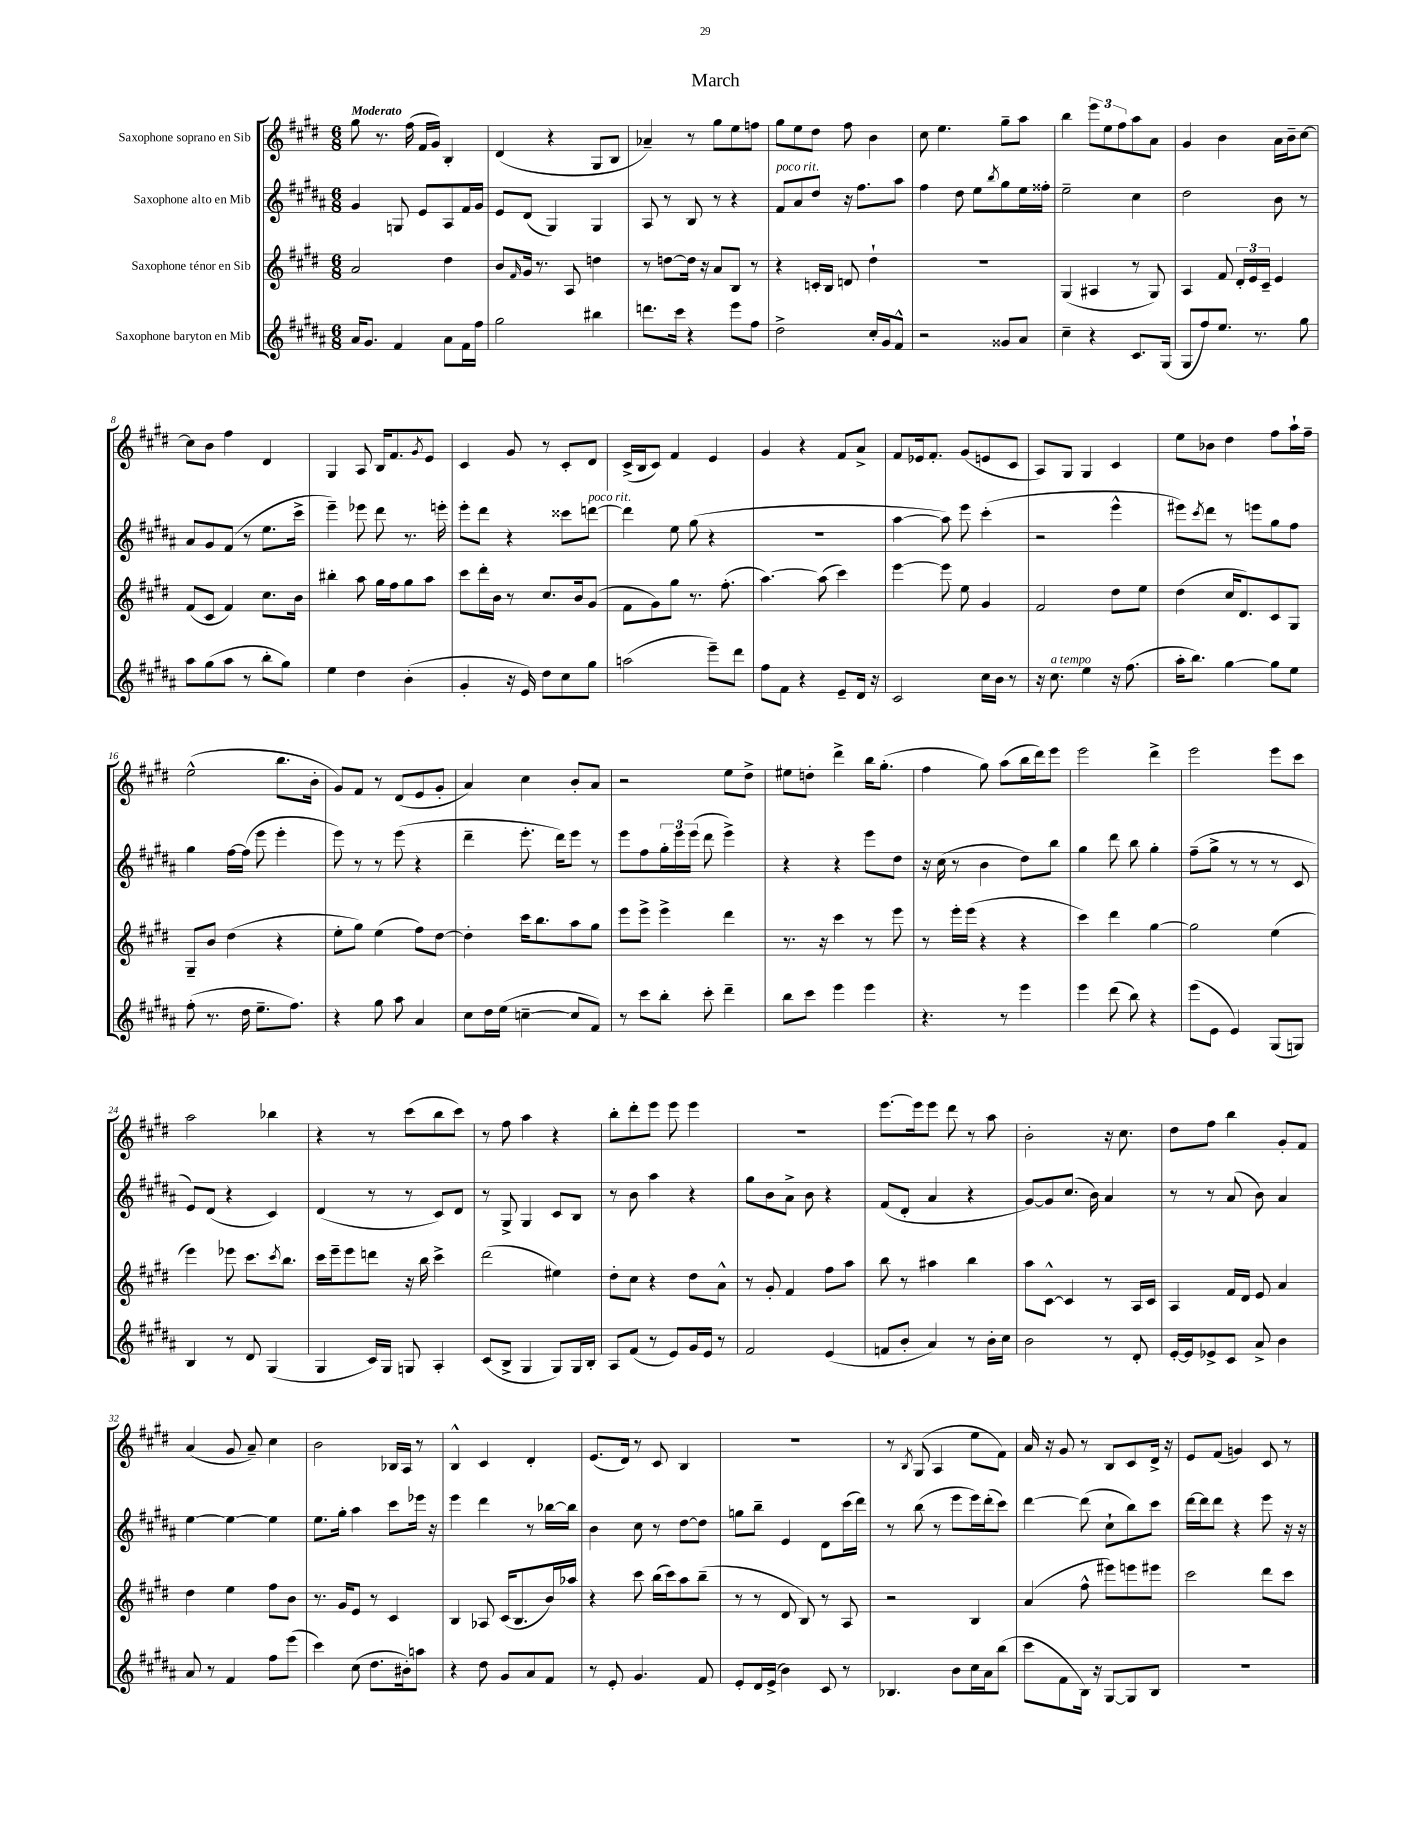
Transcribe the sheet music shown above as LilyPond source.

\header { title = "March" }
<<
\new StaffGroup <<
\new Staff = "s0" \with { instrumentName = "Saxophone soprano en Sib" } {
    \clef treble \key e \major \numericTimeSignature \time 6/8 \tempo "Moderato"
    gis''8 r8. fis''16( fis'16 gis'16) b4-. |
    dis'4( r4 gis8 b8 |
    aes'4--) r8 gis''8 e''8 f''8 |
    gis''8 e''8 dis''8 fis''8 b'4 |
    cis''8 e''4. gis''8-- a''8 |
    b''4 \tuplet 3/2 { e'''8 e''8 fis''8 } a''8 a'8 |
    gis'4 b'4 a'16 b'16-- cis''8~ |
    cis''8 b'8 fis''4 dis'4 |
    gis4 a8 b16 fis'8. \acciaccatura { gis'8 } e'8 |
    cis'4 gis'8 r8 cis'8-. dis'8 |
    cis'16->( b16 cis'8) fis'4 e'4 |
    gis'4 r4 fis'8 a'8-> |
    fis'8 ees'16 fis'8.-. gis'8( e'8 cis'8 |
    a8) gis8 gis4 cis'4 |
    e''8 bes'8 dis''4 fis''8 a''16-! fis''16-- |
    e''2-^( b''8. b'16-. |
    gis'8) fis'8 r8 dis'8( e'8 gis'8-. |
    a'4) cis''4 b'8-. a'8 |
    r2 e''8 dis''8-> |
    eis''8 d''8-. dis'''4-> b''16 gis''8.-.( |
    fis''4 gis''8) a''8( b''16 dis'''16) e'''8 |
    e'''2 dis'''4-> |
    e'''2 e'''8 cis'''8 |
    a''2 bes''4 |
    r4 r8 cis'''8( b''8 cis'''8) |
    r8 fis''8 a''4 r4 |
    b''8-. dis'''8-. e'''8 e'''8 e'''4 |
    R2. |
    e'''8.~ e'''16 e'''8 dis'''8 r8 a''8 |
    b'2-. r16 cis''8. |
    dis''8 fis''8 b''4 gis'8-. fis'8 |
    a'4( gis'8 a'8--) cis''4 |
    b'2 bes16 a16 r8 |
    b4-^ cis'4 dis'4-. |
    e'8.( dis'16) r8 cis'8 b4 |
    R2. |
    r8 \acciaccatura { b8 } gis8( a4 e''8 fis'8) |
    a'16 r16 gis'8 r8 b8 cis'8 dis'16-> r16 |
    e'8 fis'8( g'4) cis'8 r8 \bar "|." |
}
\new Staff = "s1" \with { instrumentName = "Saxophone alto en Mib" } {
    \clef treble \key b \major \numericTimeSignature \time 6/8
    gis'4 g8 e'8 ais8 fis'16 gis'16 |
    e'8 dis'8( gis4) gis4 |
    ais8 r8 b8 r8 r4 |
    fis'8^\markup { \italic "poco rit." } ais'8 dis''8 r16 fis''8. ais''8 |
    fis''4 dis''8 e''8 \acciaccatura { b''8 } gis''8 e''16 fisis''16-. |
    e''2-- cis''4 |
    dis''2 b'8 r8 |
    ais'8 gis'8 fis'8( r8 e''8. cis'''16-> |
    e'''4--) ees'''8 dis'''8 r8. e'''16-. |
    e'''8-. dis'''8 r4 cisis'''8 d'''8~^\markup { \italic "poco rit." } |
    d'''4 e''8 gis''8( r4 |
    R2. |
    ais''4~ ais''8) e'''8 cis'''4-.( |
    r2 e'''4-^ |
    eis'''8) \acciaccatura { cis'''8 } dis'''8 r8 e'''8 gis''8 fis''8 |
    gis''4 fis''16~ fis''16( e'''8 e'''4-. |
    e'''8) r8 r8 e'''8( r4 |
    dis'''4-- e'''8.-. dis'''16) e'''8 r8 |
    e'''8 fis''8 \tuplet 3/2 { gis''16-. e'''16 e'''16( } dis'''8 e'''4->) |
    r4 r4 e'''8 dis''8 |
    r16 cis''16( r8 b'4 dis''8) b''8 |
    gis''4 dis'''8 b''8 gis''4-. |
    fis''8--( gis''8-> r8 r8 r8 cis'8 |
    e'8) dis'8( r4 cis'4) |
    dis'4( r8 r8 cis'8) dis'8 |
    r8 gis8-> gis4 cis'8 b8 |
    r8 b'8 ais''4 r4 |
    gis''8 b'8 ais'8-> b'8 r4 |
    fis'8( dis'8-. ais'4 r4 |
    gis'8~) gis'8 cis''8.( b'16) ais'4 |
    r8 r8 ais'8( b'8) ais'4 |
    e''4~ e''4~ e''4 |
    e''8. gis''16-. ais''4 cis'''8 ees'''16 r16 |
    e'''4 dis'''4 r8 bes''16~ bes''16 |
    b'4 cis''8 r8 dis''8~ dis''8 |
    g''8 b''8-- e'4 dis'8 cis'''16( dis'''16) |
    r8 b''8( r8 e'''8 e'''16) dis'''16-.( cis'''8) |
    dis'''4~ dis'''8( cis''8-! b''8) cis'''8 |
    dis'''16~ dis'''16 dis'''8 r4 e'''8 r16 r16 \bar "|." |
}
\new Staff = "s2" \with { instrumentName = "Saxophone ténor en Sib" } {
    \clef treble \key e \major \numericTimeSignature \time 6/8
    a'2 dis''4 |
    b'8 \grace { fis'16 } gis'16 r8. a8 d''4 |
    r8 d''8~ d''16 r16 a'8 b8 r8 |
    r4 c'16-. b16 d'8 dis''4-! |
    R2. |
    gis4( ais4 r8 gis8) |
    a4 fis'8 \tuplet 3/2 { dis'16-. e'16 cis'16-- } e'4 |
    fis'8( cis'8 fis'4) cis''8. b'16 |
    bis''4-. a''8 gis''16 fis''16 gis''8 a''8 |
    cis'''8 dis'''16-. b'16 r8 cis''8. b'16 gis'8( |
    fis'8 gis'8) gis''8 r8. fis''8.-.( |
    a''4.~) a''8( cis'''4) |
    e'''4~ e'''8 e''8 gis'4 |
    fis'2 dis''8 e''8 |
    dis''4( cis''16 dis'8.) cis'8 gis8 |
    gis8-- b'8 dis''4( r4 |
    e''8-. gis''8) e''4( fis''8) dis''8~ |
    dis''4-. cis'''16 b''8. a''8 gis''8 |
    e'''8 e'''8-> e'''4-> dis'''4 |
    r8. r16 cis'''4 r8 e'''8 |
    r8 e'''16-. e'''16( r4 r4 |
    cis'''4) dis'''4 gis''4~ |
    gis''2 e''4( |
    e'''4) ees'''8 cis'''8. \acciaccatura { cis'''8 } b''8. |
    cis'''16 e'''16-- e'''8 d'''8 r16 b''16 cis'''4-> |
    dis'''2( eis''4) |
    dis''8-. cis''8 r4 dis''8 a'8-^ |
    r8 gis'8-. fis'4 fis''8 a''8 |
    b''8 r8 ais''4 b''4 |
    a''8 cis'8~-^ cis'4 r8 a16 cis'16 |
    a4 fis'16 dis'16 e'8 a'4 |
    dis''4 e''4 fis''8 b'8 |
    r8. gis'16 e'8 r8 cis'4 |
    b4 aes8 cis'16( b8. b'16) aes''16 |
    r4 cis'''8 b''16( cis'''16) a''8 b''8--( |
    r8 r8 dis'8 b8) r8 a8 |
    r2 b4 |
    a'4( fis''8-^ eis'''8) e'''8 eis'''8 |
    cis'''2 dis'''8 cis'''8 \bar "|." |
}
\new Staff = "s3" \with { instrumentName = "Saxophone baryton en Mib" } {
    \clef treble \key b \major \numericTimeSignature \time 6/8
    ais'16 gis'8. fis'4 ais'8 fis'16 fis''16 |
    gis''2 bis''4 |
    d'''8. cis'''16 r4 e'''8 fis''8 |
    dis''2-> cis''16-. gis'16 fis'8-^ |
    r2 gisis'8 ais'8 |
    cis''4-- r4 cis'8. gis16( |
    gis8 fis''8) e''8. r8. gis''8 |
    ais''8 gis''8( ais''8 r8 b''8-. gis''8) |
    e''4 dis''4 b'4-.( |
    gis'4-. r16 e'16) dis''8 cis''8 gis''8 |
    a''2( e'''8--) dis'''8 |
    fis''8 fis'8 r4 e'8-- dis'16 r16 |
    cis'2 cis''16 b'16 r8 |
    r16 cis''8.^\markup { \italic "a tempo" } e''4 r16 fis''8.( |
    ais''16-. b''8.) gis''4~ gis''8 e''8 |
    fis''8-.( r8. dis''16 e''8.-- fis''8.) |
    r4 gis''8 ais''8 ais'4 |
    cis''8 dis''16 e''16( c''4~-- c''8 fis'8) |
    r8 cis'''8 b''8-. cis'''8-. dis'''4-- |
    b''8 cis'''8 e'''4 e'''4 |
    r4. r8 e'''4 |
    e'''4 dis'''8( b''8) r4 |
    e'''8( e'8 e'4) gis8( g8) |
    b4 r8 dis'8 gis4( |
    gis4 cis'16) gis16 g8 ais4-. |
    cis'8( b8-> gis4 gis8) gis16 b16-. |
    ais8 fis'8( r8 e'8) gis'16 e'16 r8 |
    fis'2 e'4( |
    f'8 b'8-. ais'4) r8 b'16-. cis''16 |
    b'2 r8 dis'8-. |
    e'16~-. e'16 ees'8-> cis'8 ais'8-> b'4 |
    ais'8 r8 fis'4 fis''8 e'''8( |
    cis'''4) cis''8( dis''8. bis'16-.) a''8 |
    r4 dis''8 gis'8 ais'8 fis'8 |
    r8 e'8-. gis'4. fis'8 |
    e'8-. dis'16 e'16->( b'4) cis'8 r8 |
    bes4. b'8 cis''16 ais'16 b''8( |
    cis'''8 fis'8 b16) r16 gis8~ gis8 b8 |
    R2. \bar "|." |
}
>>
>>
